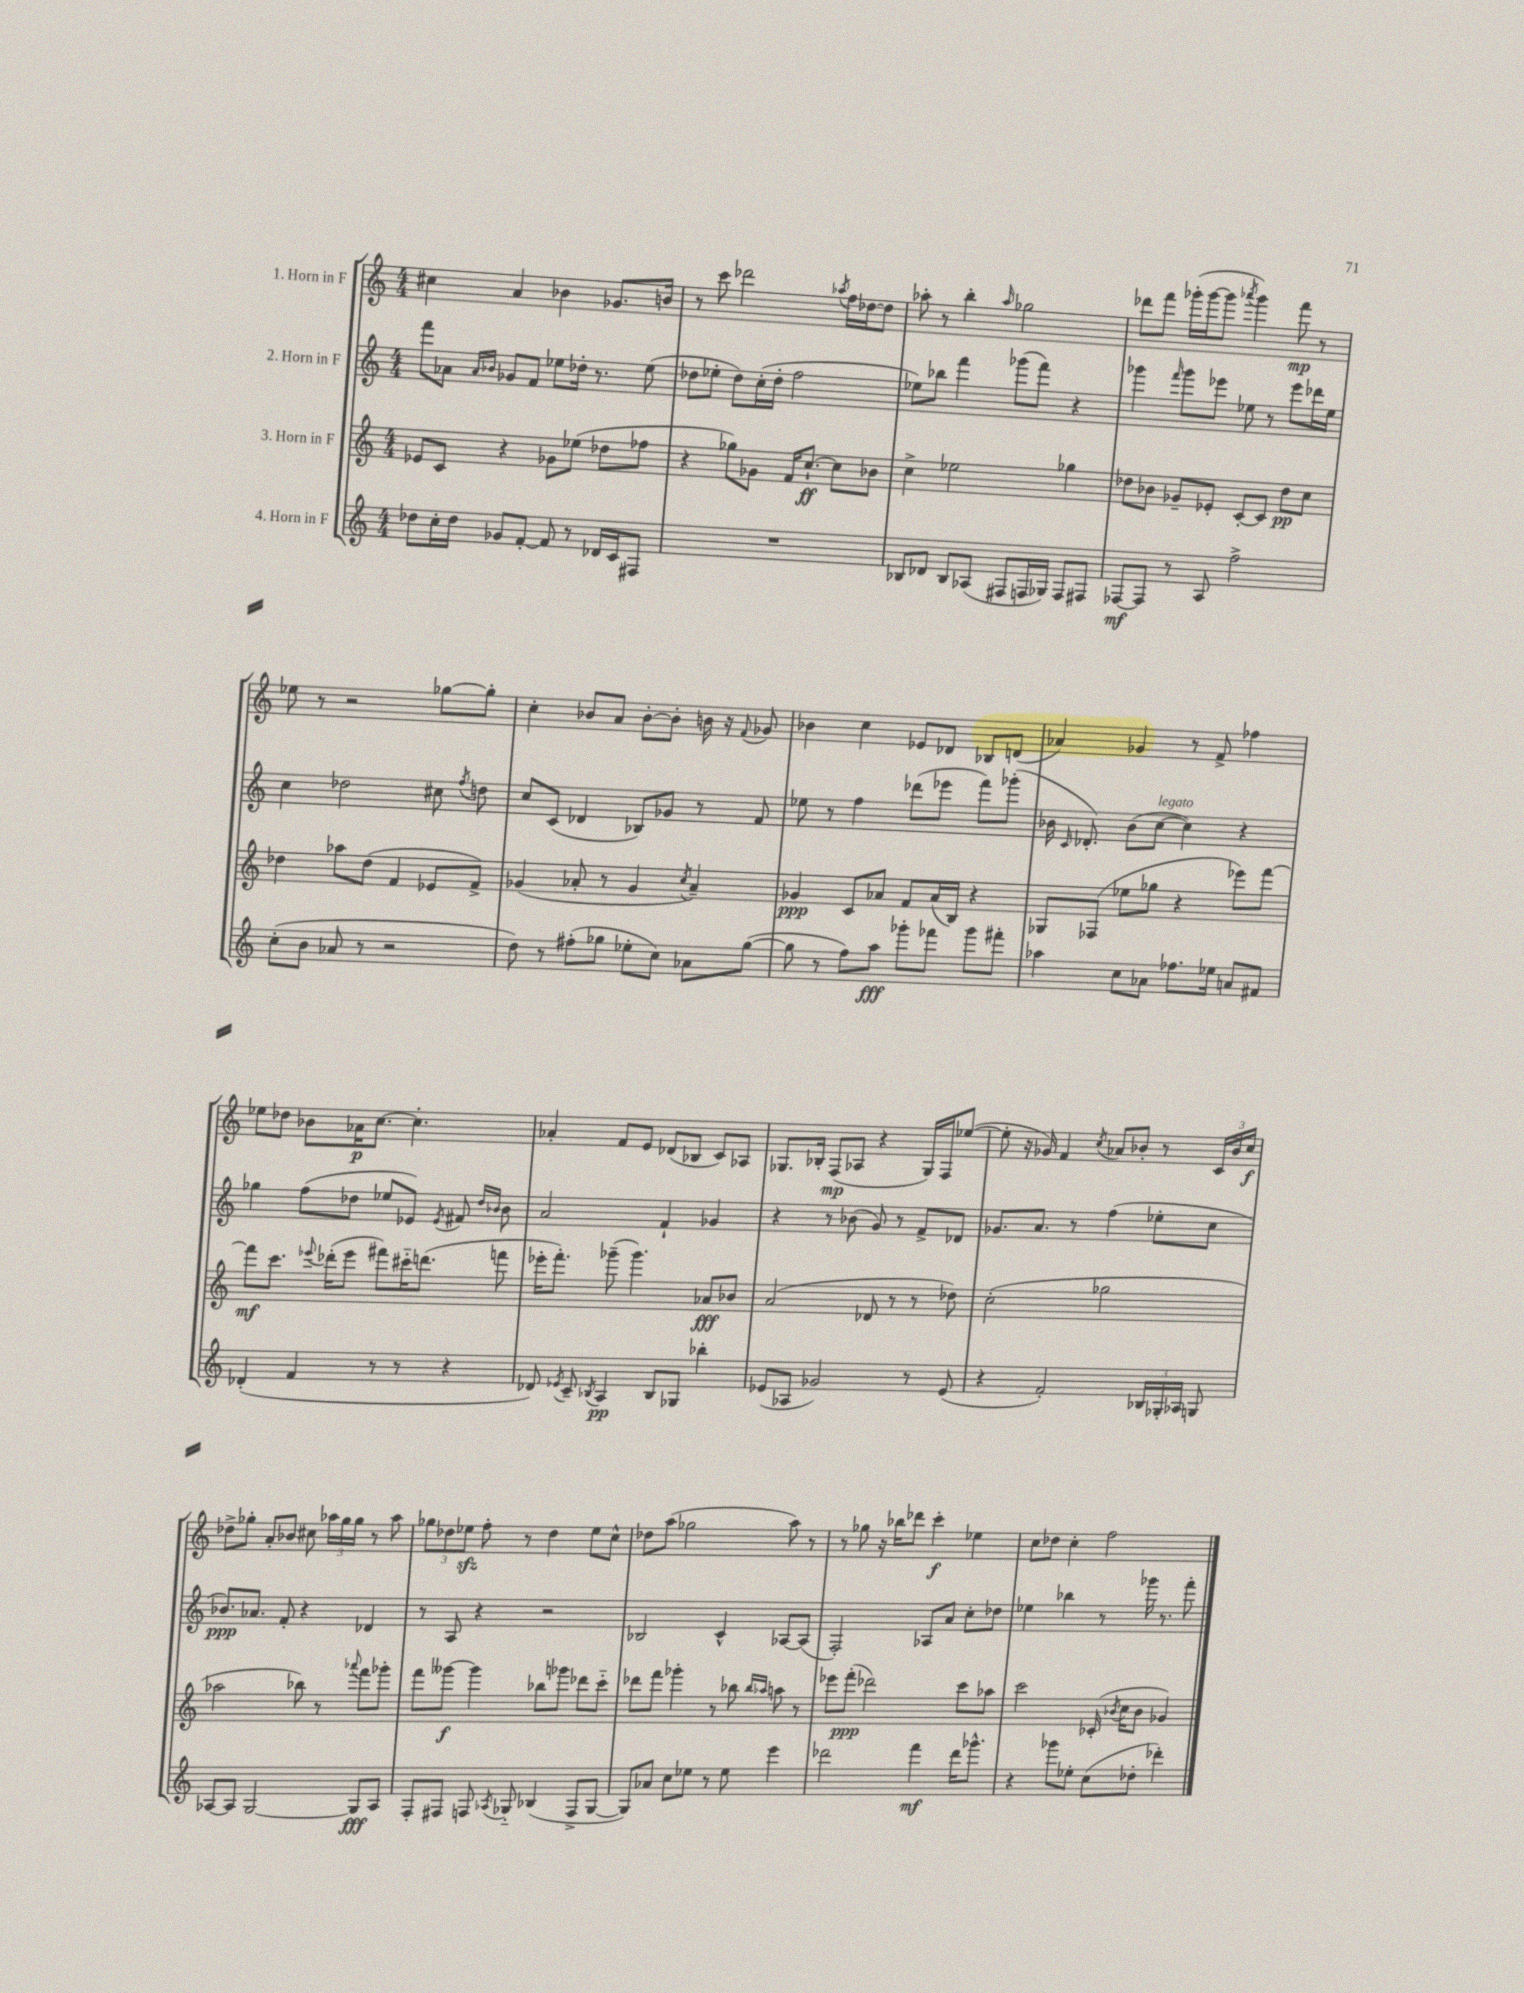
<<
\new StaffGroup <<
\new Staff = "s0" \with { instrumentName = "1. Horn in F" } {
    \clef treble \key c \major \numericTimeSignature \time 4/4
    \autoBeamOff cis''4 a'4 bes'4 ges'8.[ b'16] |
    r8 c'''8 des'''2 \acciaccatura { aes''8 } f''16[ des''16~ des''8] |
    aes''8-. r8 b''4-. \grace { aes''16 } ges''2 |
    des'''8[ f'''8] ges'''16[-.( ges'''16~ ges'''8] \acciaccatura { aes'''8 } ges'''4) f'''8\mp r8 |
    ees''8 r8 r2 ges''8[~ ges''8]-. |
    c''4-. bes'8[ a'8] bes'8[~-. bes'8]-. b'16 r16 \appoggiatura { f'8 } ges'8 |
    bes'4 c''4 ees'8[ des'8] bes8[ d'8]( |
    aes'4) ges'4 r8 f'8-> fes''4 |
    ees''8[ des''8] bes'8[ aes'16\p c''8.]~ c''4.-. |
    aes'4-. f'8[ e'8] des'8[( bes8] c'8[) aes8] |
    ges8.[ bes16]-. f8[\mp( aes8] r4 ges16[) f16 ees''8]~( |
    ees''8-. r16 ges'16) f'4 \acciaccatura { c''8 } aes'8[ bes'8]-. r8 \tuplet 3/2 { c'16[ bes'16 c''16]\f } |
    des''8[-> ges''8]-. a'8[-. bes'8] cis''8 \tuplet 3/2 { aes''16[ ges''16 ges''16] } r8 aes''8 |
    \tuplet 3/2 { ges''8[ des''8 ees''8]\sfz } f''8-. r8 des''4 ees''8[ c''8]-^ |
    des''8[ a''8]( ges''2 a''8) r8 |
    r8 ges''8 r16 bes''16[ des'''8] c'''4-.\f ees''4 |
    c''8[ des''8] c''4-. f''2 \bar "|." |
}
\new Staff = "s1" \with { instrumentName = "2. Horn in F" } {
    \clef treble \key c \major \numericTimeSignature \time 4/4
    \autoBeamOff f'''8[ aes'8] \grace { aes'16[ bes'16] } ges'8[ f'8] ees''8[ des''16]-. r8. ees''8( |
    des''8[ ees''8]-. des''8[) c''16-.( des''16]-. f''2 |
    ees''8[) bes''8] f'''4 ges'''8[( f'''8]) r4 |
    ges'''4 \grace { f'''16 } ges'''8[ ees'''8] ees''8 r8 ees'''8[ des'''16 ees''16] |
    c''4 des''2 cis''8 \acciaccatura { f''8 } d''8 |
    c''8[ c'8]( des'4 bes8[) ges'8] r8 f'8 |
    ees''8 r8 f''4 des'''8[( ees'''8] f'''8[) ges'''8]-.( |
    bes'16 \grace { c'16 } des'8.-.) bes'8[( c''8]~^\markup { \italic "legato" } c''4) r4 |
    ges''4 f''8[( des''8] ees''8[ ees'8]) \acciaccatura { ees'8 } fis'8 \grace { des''16[ bes'16] } bes'8 |
    a'2 f'4-! ges'4 |
    r4 r8 bes'8( g'8) r8 f'8[-> des'8] |
    ges'8.[ a'8.] r8 f''4( ees''8[-. c''8] |
    bes'8.[\ppp) aes'8.] f'8-. r4 des'4 |
    r8 a8 r4 r2 |
    bes2 c'4-^ aes8[~ aes8]( |
    f2-.) aes8[ a'8] c''8[-. des''8] |
    ees''4 bes''4 r8 ges'''16 r8. f'''8-. \bar "|." |
}
\new Staff = "s2" \with { instrumentName = "3. Horn in F" } {
    \clef treble \key c \major \numericTimeSignature \time 4/4
    \autoBeamOff ees'8[ c'8] r4 ges'8[ ees''8]( des''8[ fes''8] |
    r4 ges''8[) ges'8] f'16[ c''8.]~-!\ff c''8[ bes'8] |
    c''4-> ees''2 ges''4 |
    des''8[ bes'8] ges'8[-- ees'8]-. c'8[~-. c'8] des''8[\pp c''8] |
    des''4 aes''8[ des''8]( f'4 ees'8[ f'8]->) |
    ges'4( aes'8-. r8 ges'4 \acciaccatura { c''8 } aes'4--) |
    ges'4\ppp c'8[ aes'8] f'8[ aes'16( b16]) r4 |
    ges8[ fes8]( ees''8[ ges''8] r4 ees'''8[) f'''8]~ |
    f'''8[\mf c'''8.] \appoggiatura { ees'''8 } des'''16[-.( ees'''8] fis'''8[) cis'''16-_ d'''8.]( f'''8 |
    ees'''16[-. f'''8.]-.) ges'''8--( ges'''4.) aes'8[\fff bes'8] |
    a'2( des'8 r8 r8 des''8) |
    c''2-.( ges''2 |
    aes''2 bes''8) r8 \appoggiatura { aes'''8 } f'''8[ ges'''8]-. |
    f'''8[ geses'''8]~\f geses'''4 bes''8[ ges'''8] des'''8[ c'''8]-_ |
    des'''8[ f'''8] ges'''4-. r8 bes''8 \grace { bes''16[ aes''16] } a''8 r8 |
    ees'''8[ f'''8]-.\ppp( des'''2) c'''8[ aes''8] |
    c'''2 ces'16-.( \acciaccatura { bes'8 } c''16[ bes'8] ges'4) \bar "|." |
}
\new Staff = "s3" \with { instrumentName = "4. Horn in F" } {
    \clef treble \key c \major \numericTimeSignature \time 4/4
    \autoBeamOff des''8[ c''16-. des''16] ges'8[ f'8]~-. f'8 r8 des'16[ c'16 fis8] |
    R1 |
    bes8[ des'8] bes8[ aes8]( fis8[ f16 ges16]) f8[ fis8] |
    fes8[~\mf fes8] r8 a8 f''2-> |
    c''8[-.( b'8] aes'8 r8 r2 |
    d''8) r8 fis''8[-.( ges''8] ees''8[-. c''8]) aes'8[ ges''8]~( |
    ges''8 r8 f''8[) a''8]\fff ges'''8[-. fes'''8] ges'''8[ fis'''8]-. |
    aes''4 c''8[ aes'8] fes''8.[ ees''16] a'8[ fis'8] |
    des'4-.( f'4 r8 r8 r4 |
    des'8) \acciaccatura { ees'8 } c'8-- \acciaccatura { bes8 } a4\pp bes8[ ges8] bes''4-. |
    ees'8[( aes8] ges'2) r8 ees'8( |
    r4 f'2-.) \tuplet 3/2 { bes16[ ges16-. aes16] } g8 |
    aes8[~ aes8] g2~ g8[\fff aes8] |
    f8[-. fis8] f8 \acciaccatura { aes8 } ges8-_ bes4( f8[-> ges8]~ |
    ges8[) aes'8] c''8[ ees''8] r8 ees''8 e'''4 |
    des'''2 f'''4\mf des'''16[ ges'''8.]-^ |
    r4 ges'''8[ ees''8]-. c''8[( des''8]-. des'''4-.) \bar "|." |
}
>>
>>
\layout { \context { \Score \remove "Bar_number_engraver" } }
